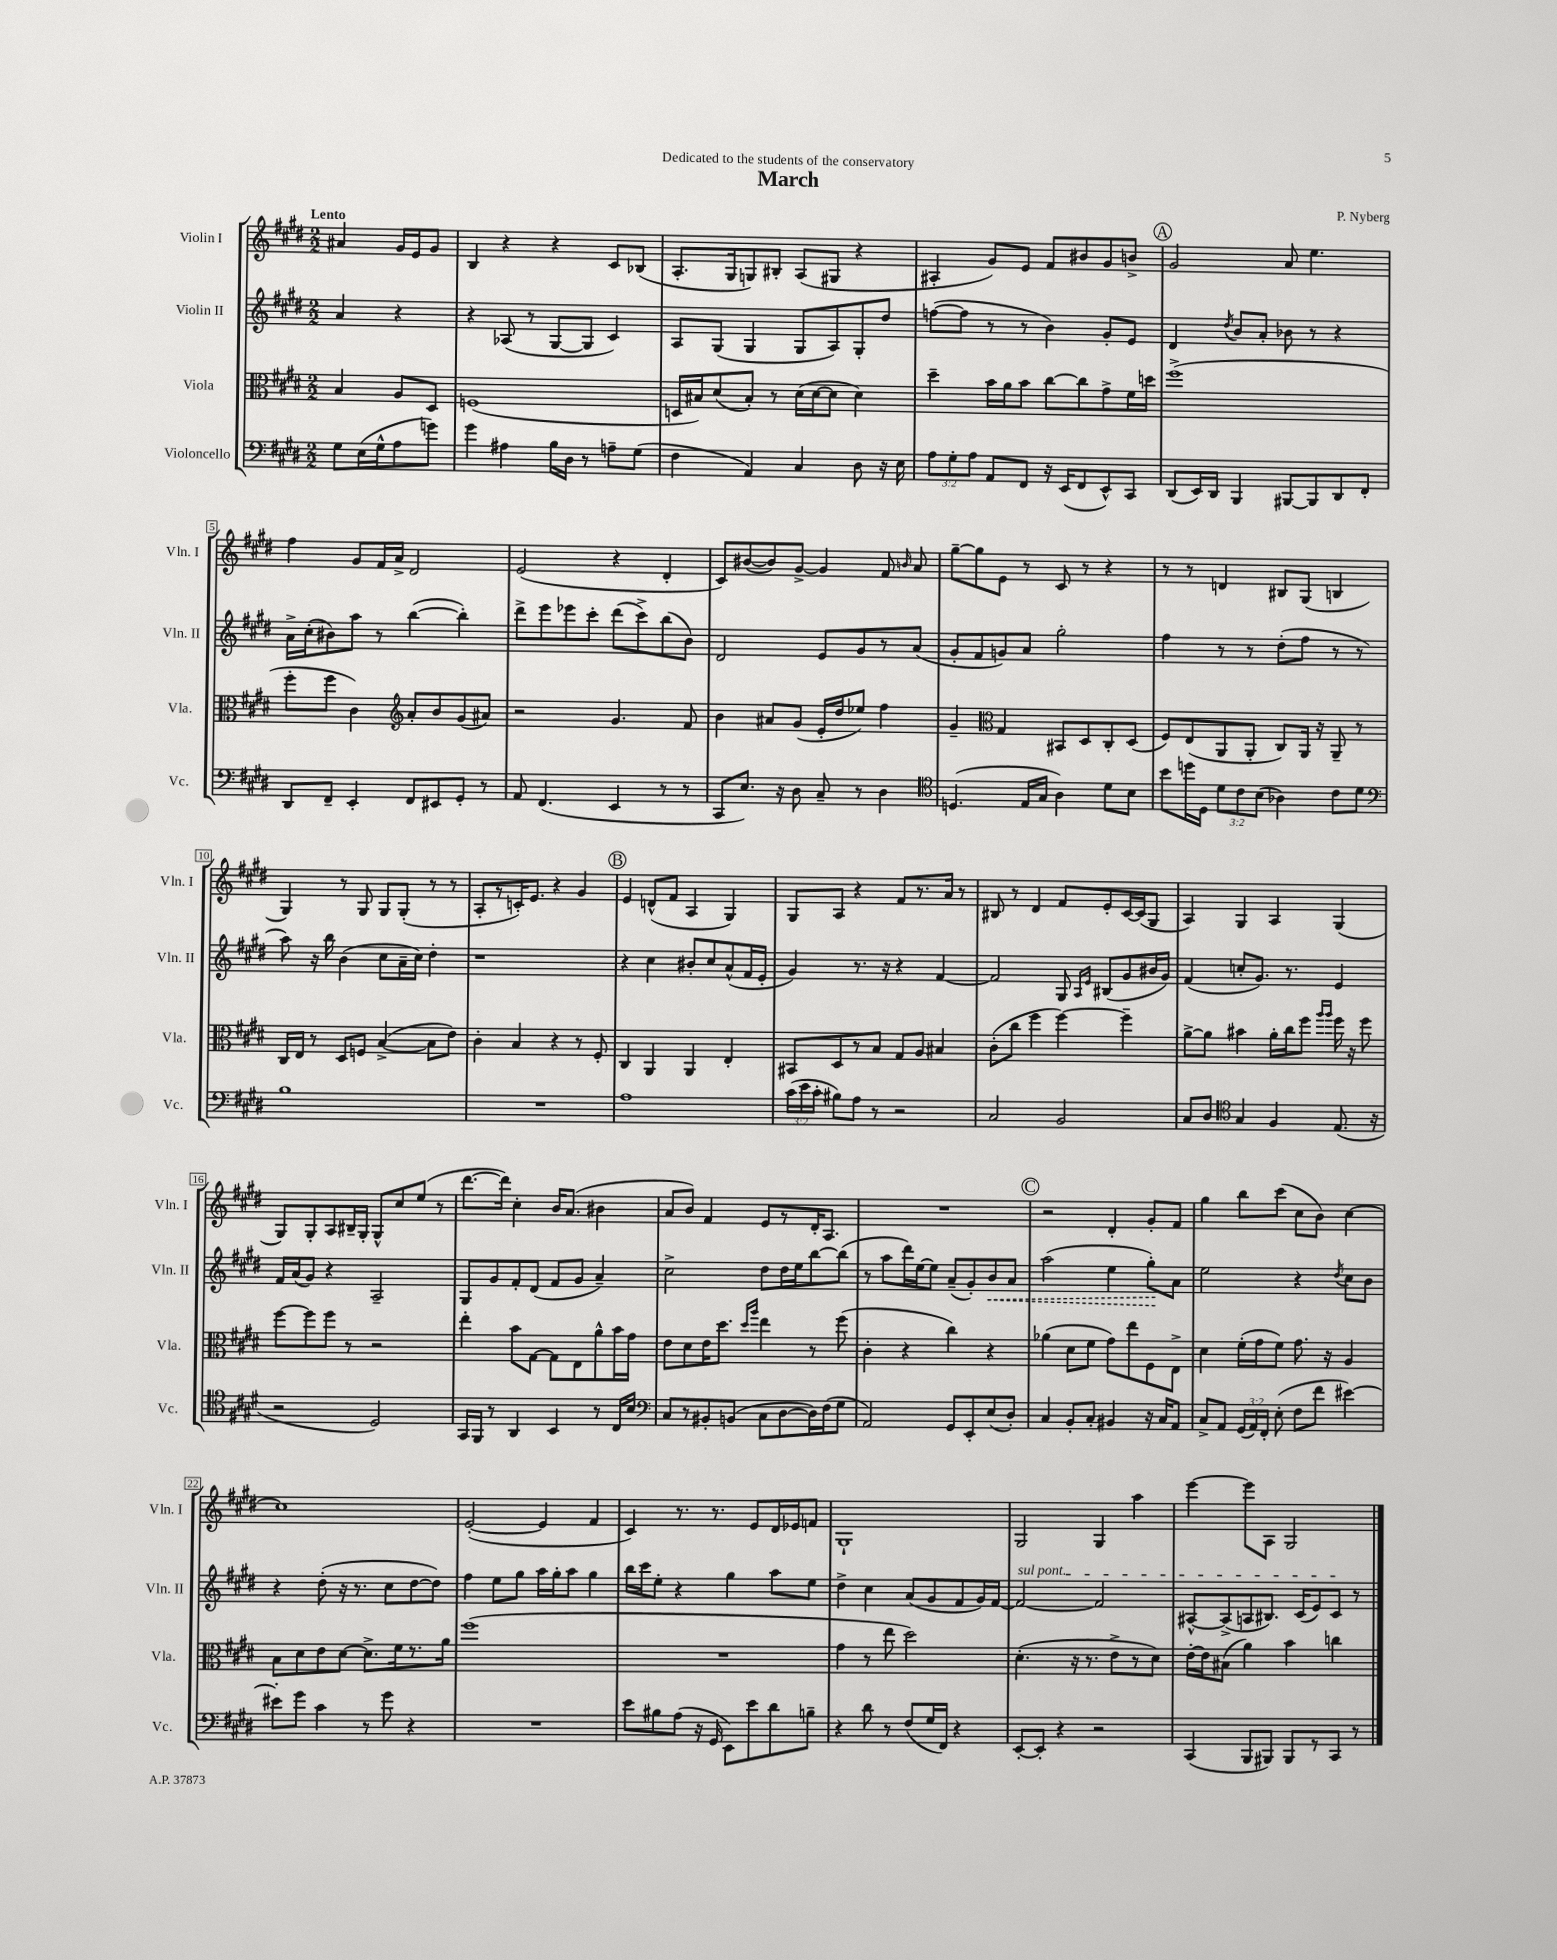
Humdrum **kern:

**kern	**kern	**kern	**dynam	**kern
*part4	*part3	*part2	*part2	*part1
*staff4	*staff3	*staff2	*staff2	*staff1
*I"Violoncello	*I"Viola	*I"Violin II	*	*I"Violin I
*I'Vc.	*I'Vla.	*I'Vln. II	*	*I'Vln. I
*clefF4	*clefC3	*clefG2	*	*clefG2
*k[f#c#g#d#]	*k[f#c#g#d#]	*k[f#c#g#d#]	*	*k[f#c#g#d#]
*M2/2	*M2/2	*M2/2	*	*M2/2
=	=	=	=	=
!	!	!	!	!LO:TX:a:B:t=Lento
8G#\L	4B/	4a/	.	4a#X/
(16E\L	.	.	.	.
16G#^^\J	.	.	.	.
8A\	8A/L	4r	.	16g#/LL
.	.	.	.	16e/J
8gn\J)	8D#/J	.	.	8g#/J
=1	=1	=1	=1	=1
4g#\	(1Fn	4r	.	4B/
4A#X\	.	(8A-X/	.	4r
.	.	8r	.	.
16B\LL	.	[8G#/L	.	4r
16D#\JJ	.	.	.	.
8r	.	8G#/J]	.	.
8An~\L	.	4c#/)	.	8c#/L
(8G#\J	.	.	.	(8B-X/J
=2	=2	=2	=2	=2
4F#\	16Dn/LL	8A/L	.	8.A'/L
.	16B#X/J)	.	.	.
.	(8d#/	(8G#/J	.	.
.	.	.	.	16G#/k
4AA/)	8B#'/J)	4G#/	.	8Gn/)
.	8r	.	.	8B#X'/J
4C#/	(16d#\LL	8G#/L	.	(8A/L
.	[16d#\J	.	.	.
.	8d#\J]	8A/)	.	8G#X/J
8D#\	4d#\)	8G#'/	.	4r
16r	.	8dd#/J	.	.
16E\	.	.	.	.
=3	=3	=3	=3	=3
12A\L	4dd#~\	([8ffn\L	.	4A#X'/
12G#'\	.	.	.	.
.	.	8ff\J]	.	.
12A\J	.	.	.	.
8AA/L	16b\LL	8r	.	8g#/L)
.	16a\J	.	.	.
8FF#/J	8b\J	8r	.	8e/J
16r	[8cc#\L	4b\)	.	8f#/L
(16EE/KL	.	.	.	.
8FF#/	8cc#\]	.	.	8b#X/
8EE^^/)	8g#^\	8g#'/L	.	8g#/
8CC#/J	16f#\L	8e/J	.	8bn^/J
.	16ddn\JJ	.	.	.
!!LO:REH:place=s1:t=A
=4	=4	=4	=4	=4
(8DD#/L	(1ff#^	4d#/	.	2g#/
16EE/L)	.	.	.	.
16DD#/JJ	.	.	.	.
.	.	8qdd#/	.	.
4BBB/	.	8b/L	.	.
.	.	8a'/J	.	.
[8BBB#X/L	.	8b-X\	.	8a/
8BBB#/]	.	8r	.	4.ee\
8DD#/	.	4r	.	.
8FF#'/J	.	.	.	.
!!LO:LB:g=z
=5	=5	=5	=5	=5
8DD#/L	8ff#'\L	16a^\LL	.	4ff#\
.	.	(16cc#'\J	.	.
8FF#~/J	8ff#\J	8b#X\)	.	.
4EE'/	4c#\)	8aa\J	.	8g#/L
.	.	8r	.	16f#/L
.	.	.	.	16a^/JJ
*	*clefG2	*	*	*
8FF#/L	8a'/L	([4bb\	.	2d#/
8EE#X/	8b/	.	.	.
8GG#'/J	(8g#/	4bb'\])	.	.
8r	8a#X/J)	.	.	.
=6	=6	=6	=6	=6
8AA/	2r	8ddd#^\L	.	(2e/
(4.FF#/	.	8eee\	.	.
.	.	8eee-X\	.	.
.	.	8ccc#'\J	.	.
4EE/	4.g#/	(8ddd#\L	.	4r
.	.	8ccc#^\)	.	.
8r	.	(8bb\	.	4d#'/
8r	8f#/	8b\J)	.	.
=7	=7	=7	=7	=7
8CC#/L	4b\	2d#/	.	8c#/L)
8.E/J)	.	.	.	([8b#X/
.	8a#X/L	.	.	8b#/])
16r	.	.	.	.
8D#\	(8g#/J	.	.	[8g#^/J
8C#~/	16e'/LL	8e/L	.	4g#/]
.	16dd#/J	.	.	.
8r	8ee-X/J)	8g#/	.	.
4D#\	4ff#\	8r	.	8f#/
.	.	.	.	16qqbn/
.	.	(8a/J	.	8a/
=8	=8	=8	=8	=8
*clefC4	*	*	*	*
(4.Dn/	4g#~/	8g#'/L	.	[8gg#~\L
.	.	8f#/	.	8gg#\]
*	*clefC3	*	*	*
.	4G#/	8gn/)	.	8e\J
16E/LL	.	8a/J	.	8r
16G#/JJ	.	.	.	.
4A\)	8BB#X/L	2gg#'\	.	8c#/
.	8D#/	.	.	8r
8d#\L	8C#'/	.	.	4r
8B\J	(8D#/J	.	.	.
=9	=9	=9	=9	=9
8b\L	8F#/L)	4ff#\	.	8r
16ddn\L	(8E/	.	.	8r
16D#\JJ	.	.	.	.
12d#\L	8AA/	8r	.	4dn/
12c#\	.	.	.	.
.	8AA'/J	8r	.	.
(12B\J	.	.	.	.
4A-X\)	8C#/L)	(8dd#'\L	.	8B#X/L
.	16AA/Jk	8ff#\J	.	(8G#/J
.	16r	.	.	.
8c#\L	8AA~/	8r	.	4Bn/
8d#\J	8r	8r	.	.
!!LO:LB:g=z
=10	=10	=10	=10	=10
*clefF4	*	*	*	*
1B	16C#/LL	8aa\)	.	4G#/)
.	16E/JJ	.	.	.
.	8r	16r	.	.
.	.	16bb\	.	.
.	8D#/L	(4b\	.	8r
.	8Fn/J	.	.	8G#/
.	([4B^/	8cc#\L	.	8G#/L
.	.	16a~\L	.	(8G#'/J
.	.	16cc#\JJ)	.	.
.	8B\L]	4dd#'\	.	8r
.	8e\J)	.	.	8r
=11	=11	=11	=11	=11
1r	4c#'\	1r	.	8A'/L
.	.	.	.	8r
.	4B/	.	.	16cn'/K)
.	.	.	.	8.e/J
.	4r	.	.	4r
.	8r	.	.	4g#/
.	8F#'/	.	.	.
!!LO:REH:place=s1:t=B
=12	=12	=12	=12	=12
1A	4C#/	4r	.	4e/
.	4AA/	4cc#\	.	(8dn^^/L
.	.	.	.	8f#/J
.	4AA/	8b#X'/L	.	4A/
.	.	8cc#/	.	.
.	4E'/	(8a^^/	.	4G#/)
.	.	16f#/L	.	.
.	.	16e'/JJ	.	.
=13	=13	=13	=13	=13
(24c#\LL	8BB#X/L	4g#/)	.	8G#/L
24e\	.	.	.	.
24c#'\JJ	.	.	.	.
8B#X\L)	8D#/	.	.	8A/J
8A\J	8r	8.r	.	4r
8r	8B/J	.	.	.
.	.	16r	.	.
2r	8G#/L	4r	.	8f#/L
.	8A/J	.	.	8.r
.	4B#X/	[4f#/	.	.
.	.	.	.	16a/Jk
.	.	.	.	8r
=14	=14	=14	=14	=14
2C#/	(8c#'\L	2f#/]	.	8B#X/
.	8cc#\J	.	.	8r
.	4ff#\	.	.	4d#/
2BB/	[4ff#\)	8G#/	.	8f#/L
.	.	16qqA/LL	.	.
.	.	16qqe/JJ	.	.
.	.	(8B#X/L	.	8e'/
.	4ff#~\]	8g#/	.	[16c#/L
.	.	.	.	(16c#/J]
.	.	16b#X/L	.	8G#/J
.	.	16g#/JJ)	.	.
=15	=15	=15	=15	=15
8C#/L	[8a^\L	(4f#/	.	4A/)
8D#/J	8a\J]	.	.	.
*clefC4	*	*	*	*
4G#/	4b#X\	8ccn'/L	.	4G#/
.	.	8.g#/J)	.	.
4F#/	16a'\LL	.	.	4A/
.	16cc#\J	8.r	.	.
.	8ff#\J	.	.	.
.	16qqaa/LL	.	.	.
.	16qqaa/JJ	.	.	.
(8.E/	16ff#\	4e/	.	(4G#/
.	16r	.	.	.
.	8ff#\	.	.	.
16r	.	.	.	.
!!LO:LB:g=z
=16	=16	=16	=16	=16
2r	[8ff#\L	16f#/LL	.	8G#/L)
.	.	(16a/J	.	.
.	8ff#\]	8g#/J)	.	8G#'/
.	8ff#\J	4r	.	8A/
.	8r	.	.	16B#X~/L
.	.	.	.	16G#'/JJ
2D#/)	2r	2A~/	.	8G#^^/L
.	.	.	.	8cc#/
.	.	.	.	(8ee/J
.	.	.	.	8r
=17	=17	=17	=17	=17
16GG#/LL	4ee'\	8G#/L	.	[8.ddd#\L
16FF#/JJ	.	.	.	.
8r	.	8g#/	.	.
.	.	.	.	16ddd#\Jk])
4AA/	8b\L	8f#'/	.	4cc#'\
.	[8G#\J	(8d#/J	.	.
4BB/	8G#\L]	8f#/L	.	16b/KL
.	.	.	.	(8.a/J
.	8E\	8g#/J	.	.
8r	8a^^\	4a~/)	.	4b#X\
16C#/LL	16b\L	.	.	.
16B/JJ	16g#\JJ	.	.	.
=18	=18	=18	=18	=18
*clefF4	*	*	*	*
8C#/L	8e\L	2cc#^\	.	8a/L
8r	8d#\	.	.	8b/J)
8BB#X'/	16e\K	.	.	4f#/
.	8.dd#\J	.	.	.
(8BBn/J	.	.	.	.
.	16qqdd#/LL	.	.	.
.	16qqaa/JJ	.	.	.
8C#\L	4ee\	8dd#\L	.	8e/L
[8D#\	.	16dd#\L	.	8r
.	.	16ee\J	.	.
16D#\L])	8r	[8bb\	.	16d#'/K
(16F#\J	.	.	.	8.A/J
8G#\J	(8ff#\	(8bb\J]	.	.
=19	=19	=19	=19	=19
2AA/)	4c#'\	8r	.	1r
.	.	8aa\L	.	.
.	4r	16ddd#\L)	.	.
.	.	[16ee\J	.	.
.	.	8ee\J]	.	.
8GG#/L	4cc#\)	(8a~/L	.	.
8EE'/	.	8g#'/)	.	.
!	!	!	!LO:HP:b	!
(8E/	4r	8b/	<	.
8D#'/J)	.	8a/J	.	.
!!LO:REH:place=s1:t=C
=20	=20	=20	=20	=20
4C#/	(4a-X\	(2aa\	.	2r
8BB'/L	8d#\L	.	.	.
8C#'/J	8f#\J	.	.	.
4BB#X/	8g#\L)	4ee\	.	4d#'/
.	8ee\	.	.	.
16r	8F#\	8gg#'\L)	.	8g#'/L
16C#/KL	.	.	.	.
8AA/J	8E^\J	8a\J	[	8f#/J
=21	=21	=21	=21	=21
8C#^/L	4d#\	2ee\	.	4gg#\
8AA/J	.	.	.	.
(24GG#/LL	(16f#'\LL	.	.	8bb\L
24AA/)	.	.	.	.
.	16g#\J	.	.	.
24FF#'/JJ	.	.	.	.
(8E'\	8f#\J)	.	.	(8ccc#\J
8F#\L	8.g#\	4r	.	8cc#\L
8f#\J	.	.	.	8b\J)
.	16r	.	.	.
.	.	8qdd#/	.	.
[4e#X\)	4A/	8cc#\L	.	[4cc#\
.	.	8b\J	.	.
!!LO:LB:g=z
=22	=22	=22	=22	=22
8e#X'\L]	8B\L	4r	.	1cc#]
8g#\J	8d#\	.	.	.
4c#\	8e\	(8dd#'\	.	.
.	[8d#\J	16r	.	.
.	.	8.r	.	.
8r	8.d#^\L]	.	.	.
8g#\	.	8cc#\L	.	.
.	16f#\k	.	.	.
4r	8.r	[8dd#\	.	.
.	.	8dd#\J])	.	.
.	16a\Jk	.	.	.
=23	=23	=23	=23	=23
1r	(1ff#	4ff#\	.	([2e'/
.	.	8ee\L	.	.
.	.	8gg#\J	.	.
.	.	16aa\LL	.	4e/]
.	.	16gg#'\J	.	.
.	.	8aa\J	.	.
.	.	4gg#\	.	4f#/
=24	=24	=24	=24	=24
8e\L	1r	16bb\LL	.	4c#/)
.	.	16ccc#\J	.	.
8B#X\	.	8ee'\J	.	.
(8A\J	.	4r	.	8.r
16r	.	.	.	.
16GG#/	.	.	.	8.r
8EE\L)	.	4gg#\	.	.
8e\	.	.	.	8e/L
8d#\	.	8aa\L	.	16d#/L
.	.	.	.	16e-X/J
8Bn~\J	.	8ee\J	.	8fn/J
=25	=25	=25	=25	=25
4r	4g#\	4dd#^\	.	1G#`
8d#\	8r	4cc#\	.	.
8r	8ee\	.	.	.
(8F#/L	2dd#\)	(8a/L	.	.
16G#/L	.	8g#/	.	.
16FF#/JJ)	.	.	.	.
4r	.	8f#/	.	.
.	.	16g#/L)	.	.
.	.	[16f#/JJ	.	.
=26	=26	=26	=26	=26
!	!	!LO:TX:a:i:t=sul pont.	!	!
[8EE'/L	(4.d#'\	2f#/_	.	2G#/
8EE'/J]	.	.	.	.
4r	.	.	.	.
.	16r	.	.	.
.	8.r	.	.	.
2r	.	2f#/]	.	4G#/
.	8e^\L	.	.	.
.	8r	.	.	4aa\
.	8d#\J)	.	.	.
=27	=27	=27	=27	=27
(4CC#/	[16e'\LL	[8A#X^^/L	.	[4eee\
.	16e\J]	.	.	.
.	(8B#X\J	(8A#^/]	.	.
8BBB/L	4a\)	8An/	.	8eee\L]
8BBB#X/J)	.	8.B#X/J)	.	8A\J
8BBB#/L	4b\	.	.	2G#/
.	.	(16c#/KL	.	.
8r	.	8e/)	.	.
8CC#/J	4ccn\	8c#/J	.	.
8r	.	8r	.	.
==	==	==	==	==
*-	*-	*-	*-	*-
